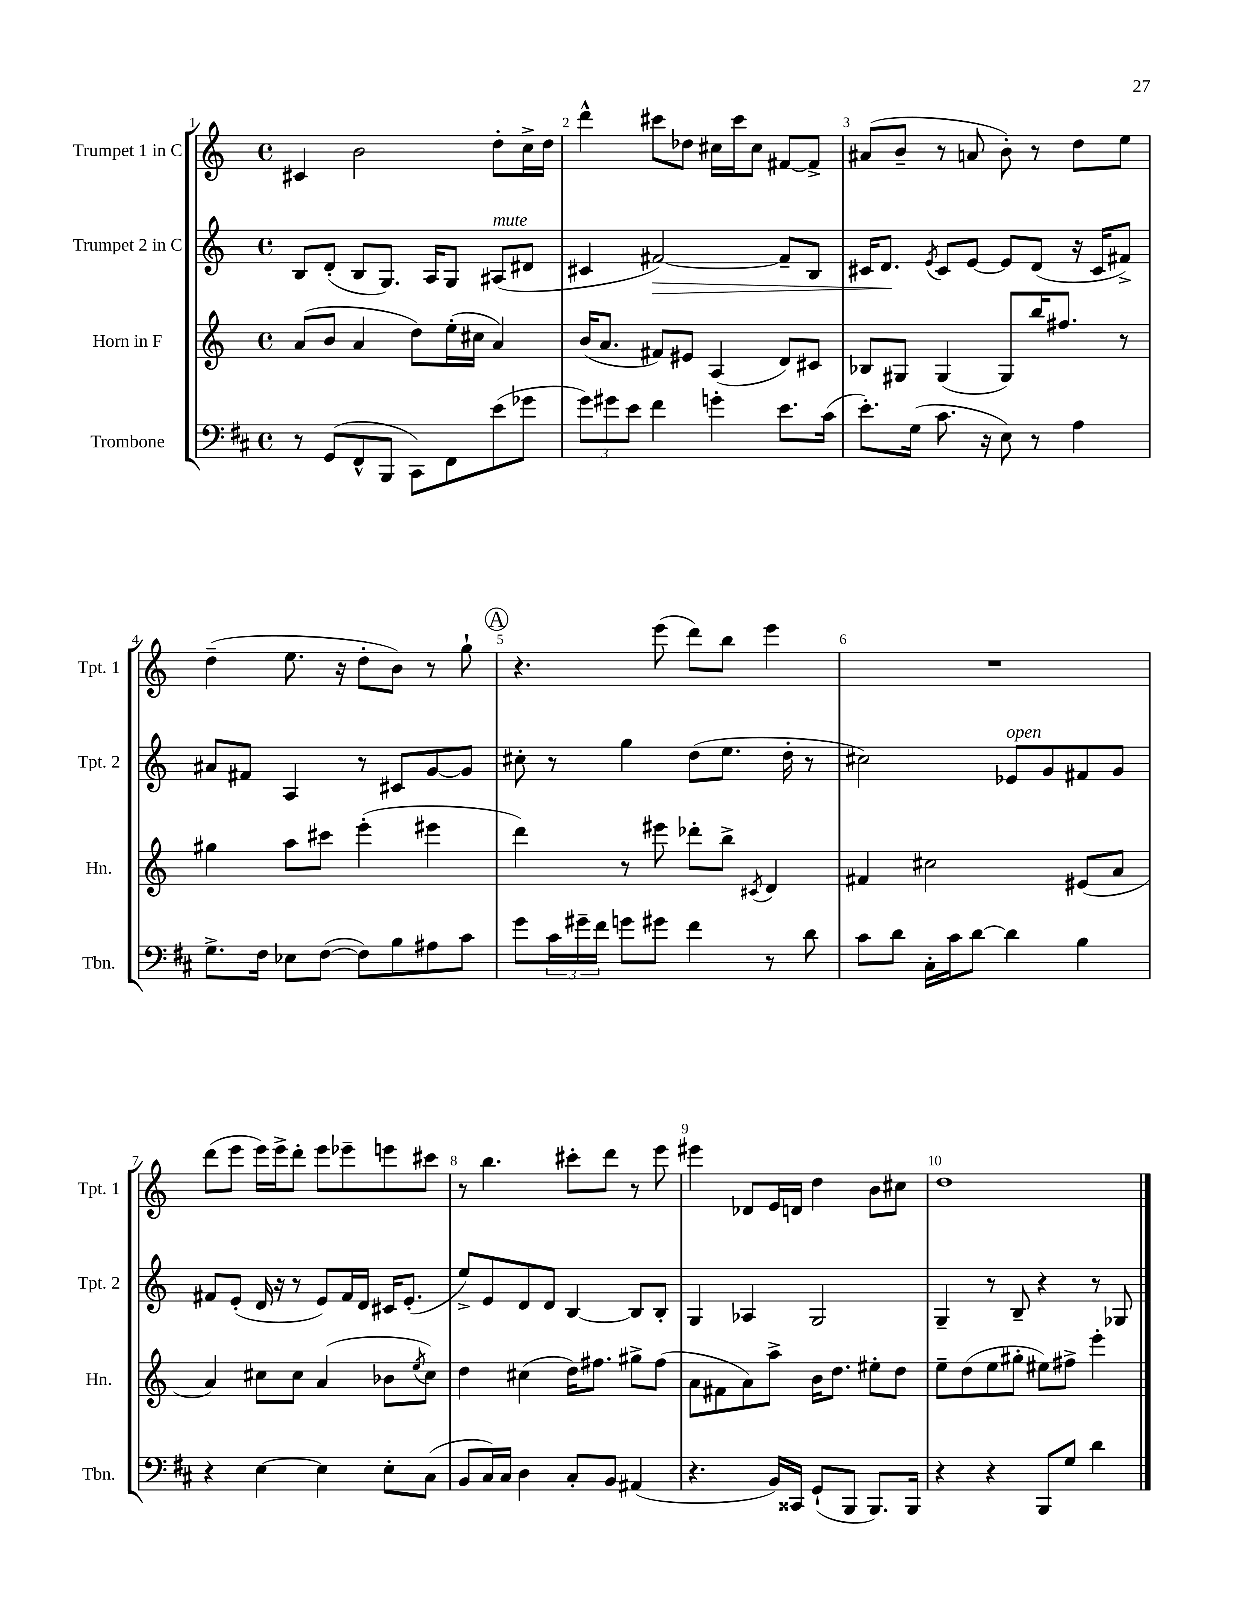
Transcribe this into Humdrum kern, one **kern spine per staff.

**kern	**kern	**kern	**kern
*staff4	*staff3	*staff2	*staff1
*clefF4	*clefG2	*clefG2	*clefG2
*k[f#c#]	*k[]	*k[]	*k[]
*M4/4	*M4/4	*M4/4	*M4/4
*met(c)	*met(c)	*met(c)	*met(c)
8r	(8a	8B	4c#
(8GG	8b	(8d'	.
8FF#^^	4a	8B	2b
8BBB	.	8.G)	.
8CC#)	8dd)	.	.
.	.	16A	.
8FF#	(16ee'	8G	.
.	16cc#	.	.
(8e	4a)	(8A#	8dd'
8g-	.	8d#	16cc^
.	.	.	16dd
=	=	=	=
12g)	(16b	4c#	4ddd^^
.	8.a	.	.
12g#	.	.	.
12e	.	.	.
4f#	8f#)	[2f#)	8ccc#
.	8e#	.	8dd-
4g'	(4A	.	16cc#
.	.	.	16ccc#
.	.	.	8cc#
8.e	8d)	8f#~]	[8f#
.	8c#	8B	8f#^]
(16c#	.	.	.
=	=	=	=
8.e')	8B-	16c#	(8a#
.	.	8.d	.
.	8G#	.	8b~
(16G	.	.	.
.	.	8qe	.
8.c#	(4G#	8c#	8r
.	.	[8e	8a
16r	.	.	.
8E)	8G#)	8e]	8b')
8r	16bb	(8d	8r
.	8.ff#	.	.
4A	.	16r	8dd
.	.	16c#	.
.	8r	8f#^)	8ee
=	=	=	=
8.G^	4gg#	8a#	(4dd~
.	.	8f#	.
16F#	.	.	.
8E-	8aa	4A	8.ee
([8F#	8ccc#	.	.
.	.	.	16r
8F#])	(4eee'	8r	8dd'
8B	.	8c#	8b)
8A#	4eee#	[8g	8r
8c#	.	8g]	8gg`
=	=	=	=
8g	4ddd)	8cc#'	4.r
24c#	.	8r	.
24g#~	.	.	.
24f#	.	.	.
8g	8r	4gg	.
8g#	8eee#	.	(8eee
4f#	8ddd-'	(8dd	8ddd)
.	8bb^	8.ee	8bb
.	8qc#	.	.
8r	4d	.	4eee
.	.	16dd'	.
8d	.	8r	.
=	=	=	=
8c#	4f#	2cc#)	1r
8d	.	.	.
16C#'	2cc#	.	.
16c#	.	.	.
[8d	.	.	.
4d]	.	8e-	.
.	.	8g	.
4B	(8e#	8f#	.
.	8a	8g	.
=	=	=	=
4r	4a)	8f#	(8ddd
.	.	(8e'	8eee
[4E	8cc#	16d	16eee)
.	.	16r	16eee^
.	8cc#	8r	8ddd'
4E]	(4a	8e)	8eee
.	.	16f#	8eee-~
.	.	16d	.
8E'	8b-	16c#	8eee
.	.	(8.e'	.
.	8qee	.	.
(8C#	8cc#)	.	8ccc#
=	=	=	=
8BB	4dd	8ee^)	8r
16C#)	.	8e	4.bb
16C#	.	.	.
4D	(4cc#	8d	.
.	.	8d	.
8C#'	16dd)	[4B	8ccc#'
.	8.ff#	.	.
8BB	.	.	8ddd
(4AA#	8gg#^	8B]	8r
.	(8ff#	8B'	8eee
=	=	=	=
4.r	8a	4G	4eee#
.	8f#	.	.
.	8a)	4A-	8d-
16BB)	8aa^	.	16e
16CC##	.	.	16d
(8GG`	16b	2G	4dd
.	8.dd	.	.
8BBB	.	.	.
8.BBB)	8ee#'	.	8b
.	8dd	.	8cc#
16BBB	.	.	.
=	=	=	=
4r	8ee~	4G~	1dd
.	(8dd	.	.
4r	8ee	8r	.
.	8gg#'	8B~	.
8BBB	8ee#)	4r	.
8G	8ff#^	.	.
4d	4eee'	8r	.
.	.	8G-	.
==	==	==	==
*-	*-	*-	*-
